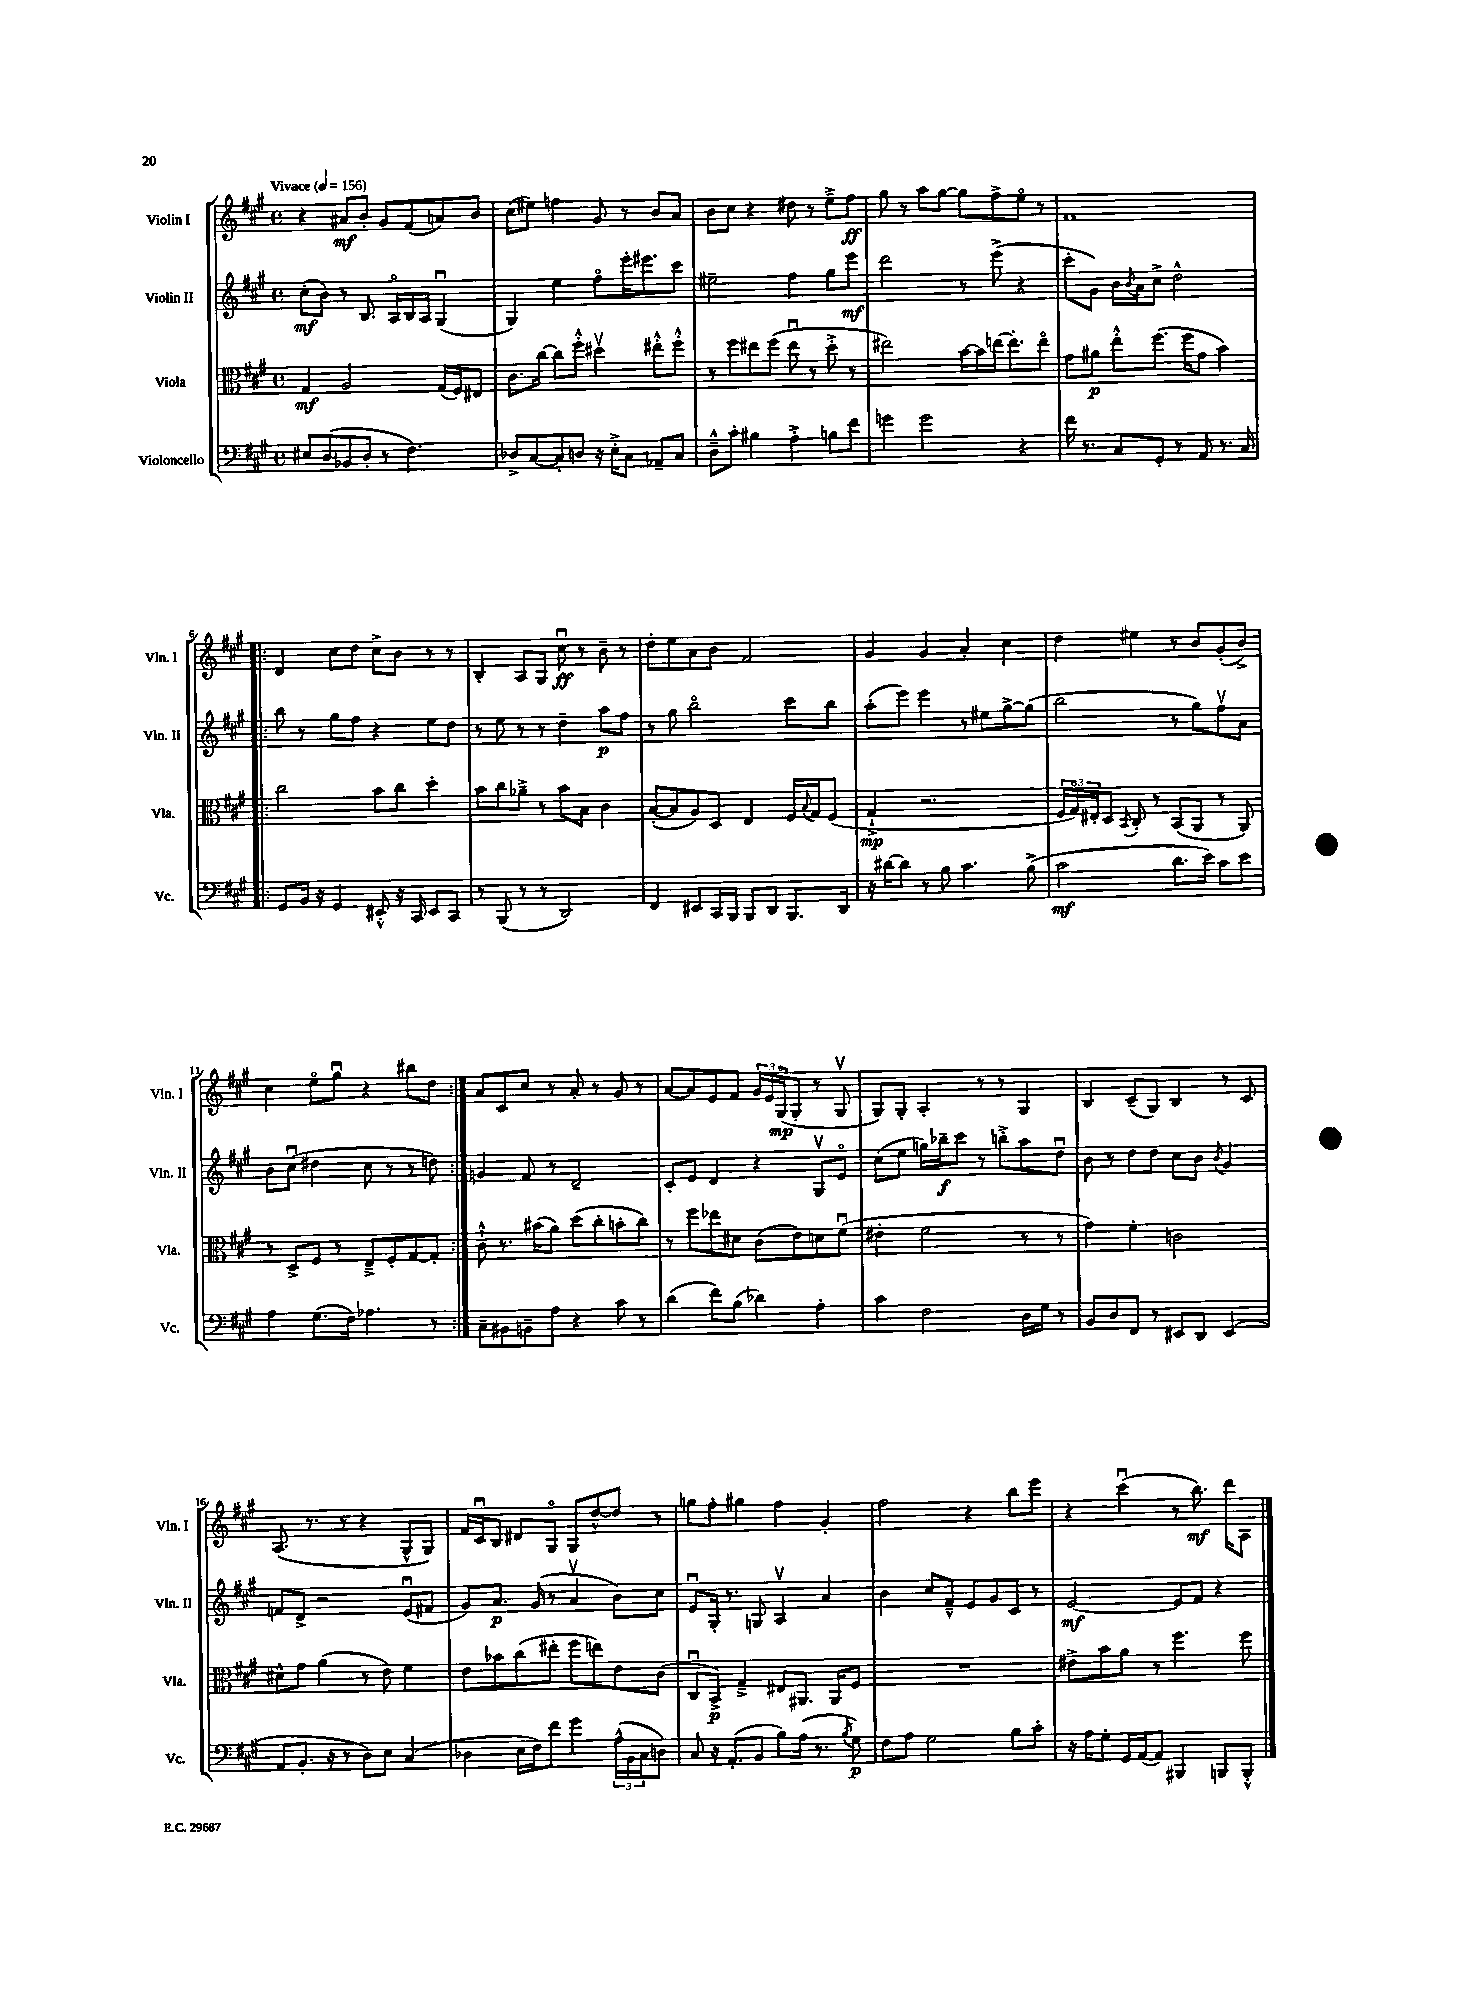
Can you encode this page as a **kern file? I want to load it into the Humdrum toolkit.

**kern	**kern	**kern	**kern
*staff4	*staff3	*staff2	*staff1
*clefF4	*clefC3	*clefG2	*clefG2
*k[f#c#g#]	*k[f#c#g#]	*k[f#c#g#]	*k[f#c#g#]
*M4/4	*M4/4	*M4/4	*M4/4
*met(c)	*met(c)	*met(c)	*met(c)
*MM156	*MM156	*MM156	*MM156
8E#	4G#	(8cc#'	4r
(8D	.	8b)	.
8BB-	2A	8r	8a#
8D'	.	8.B	8b'
8r	.	.	8g#
.	.	16Ao	.
4.F#)	.	16B	(8f#
.	.	16A	.
.	(16G#	(4G#u	8a)
.	16F#)	.	.
.	8E#	.	8b
=	=	=	=
8D-^	8.c#	4G#)	(8cc#
[8C#	.	.	8ee#)
.	[16cc#	.	.
8C#']	8cc#]	4ee	4ff
8D	8ff#'^^	.	.
16r	4dd#v	8ff#o	8g#
16E'^	.	.	.
8C#	.	16eee'	8r
.	.	8.eee#	.
8AA-~	8ee#'^^	.	8b
8C#	8ff#'^^	8ccc#	8a
=	=	=	=
8D~^^	8r	2ee#~	8b
8c#'	8ff#	.	8cc#
4B#	8ee#	.	4r
.	(8ff#	.	.
4A'^	8ee#u	4ff#	8dd#
.	8r	.	8r
8B	8dd'^	8gg#	8ee~^
8f#	8r	8eee	8ff#
=	=	=	=
4g	2ee#)	2ddd	8gg#
.	.	.	8r
2g	.	.	8aa
.	.	.	[8gg#
.	[16b	8r	8gg#]
.	16b]	.	.
.	[16ee	(8eee^	8ff#^
.	8.ee']	.	.
4r	.	4r	8eeo
.	8eeo	.	8r
=	=	=	=
16f#	8g#	8ccc#'	1f#
8.r	.	.	.
.	8a#	8g#)	.
8C#	8ee'^^	16b	.
.	.	8qb	.
.	.	16a	.
8GG#'	(8.ff#	8cc#^	.
8r	.	2dd^^	.
.	16ff#	.	.
8AA	8g#	.	.
8.r	4b)	.	.
16C#	.	.	.
=!|:	=!|:	=!|:	=!|:
8GG#	2cc#	8bb	4d
16BB	.	8r	.
16r	.	.	.
4GG#	.	8gg#	8cc#
.	.	8ff#	8dd
8EE#'^^	8b	4r	8cc#^
16r	8cc#	.	8b
16CC#	.	.	.
8EE#	4dd'	8ee	8r
8CC#	.	8dd	8r
=	=	=	=
8r	8b	8r	4B'
(8BBB	8cc#	8ee	.
8r	8a-~^	8r	8A
8r	8r	8r	8G#
2DD)	8b	4dd~	8cc#u
.	8B	.	8r
.	4c#	8aa	8b~
.	.	8ff#	8r
=	=	=	=
4FF#	([8B'	8r	8dd'
.	8B]	8gg#	8ee
8EE#	8A)	2bbo	8a
16CC#	8D	.	8b
16BBB	.	.	.
8BBB	4E	.	2f#
8DD	.	.	.
8.BBB	16F#	8ccc#	.
.	8qqB	.	.
.	16G#	.	.
.	(8F#	8bb	.
16DD	.	.	.
=	=	=	=
16r	4G#`^	(8aa'	4g#
[16d#	.	.	.
8d#]	.	8eee)	.
8r	2.r	4eee	4g#
8B	.	.	.
4.c#	.	8r	4a'
.	.	8ee#	.
.	.	[8gg#^	4cc#
(8B^	.	(8gg#]	.
=	=	=	=
2c#	24F#	2bb	4dd
.	24G#o)	.	.
.	24E#'	.	.
.	8D	.	.
.	8qBB	.	.
.	8C#'	.	4ee#
.	8r	.	.
8.d	(8BB	8r	8r
.	8AA	8gg#)	8b
16e)	.	.	.
8c#	8r	8ff#v	(8g#'
8e	8AA)	8a	8b^)
=	=	=	=
4A	8r	8b	4cc#
.	8D^	(8cc#u	.
(8.G#	8F#	4dd#	8eeo
.	8r	.	8gg#u
16F#)	.	.	.
4.A-	8E~^	8cc#	4r
.	8F#'	8r	.
.	[8G#	8r	8bb#
8r	8G#']	8dd)	8dd
=:|!	=:|!	=:|!	=:|!
8C#~	8c#`^^	4g	8a
8BB#	8.r	.	8c#
8BB~	.	8f#	8cc#
.	(16b#	.	.
8A	8a)	8r	8r
4r	(8dd	2d~	8a'
.	8cc#'	.	8r
8c#	8b'	.	8g#
8r	8cc#)	.	8r
=	=	=	=
(4d	8r	8c#'	[8a
.	8ff#	8e	8a]
8f#)	8ee-	4d	8e
(8B	8d#	.	8f#
4d-)	(8c#	4r	24g#
.	.	.	24e
.	.	.	(24G#o
.	8e)	.	8G#'
4A'	8d	8G#v	8r
.	(8f#u	8eo	8G#v
=	=	=	=
4c#	4e#'	(8cc#	8G#)
.	.	8ee	8G#'
2F#	2f#	16gg)	4A'
.	.	16bb-~	.
.	.	8ccc#	.
.	.	8r	8r
.	.	8bb'^	8r
16D	8r	8aa	4G#
16G#	.	.	.
8r	8r	8ddu	.
=	=	=	=
8BB	4g#)	8b	4B
8D	.	8r	.
8FF#	4f#'	8dd	(8c#~
8r	.	8dd	8G#)
8EE#	2c	8cc#	4B
8DD	.	8b	.
.	.	8qb	.
(4EE#	.	4g#	8r
.	.	.	8c#
=	=	=	=
8AA	8d#^^	8f	(8.A
8.BB'	8g#	8d^	.
.	.	.	8.r
.	(4a	2r	.
16r	.	.	.
8r	.	.	8r
8D)	8r	.	4r
8E	8e)	.	.
(4C#	4f#	(8eu	8G#^^
.	.	8f#	8G#)
=	=	=	=
4D-	8e	8g#)	16f#
.	.	.	16c#u
.	8b-	8.a	8B
16E	(8cc#	.	8d#
16F#)	.	(16g#	.
8f#	8ee#'	8r	8G#o
4g#	8ff#	4av	8G#
.	8ee)	.	[8dd^^
(24A^^	8e	8b)	8dd]
24BB	.	.	.
24C#	.	.	.
8D)	(8c#	8cc#	8r
=	=	=	=
8C#	8C#u	8eu	8gg
16r	8BB^)	16G#'	8ff#'
(8.AA'	.	8.r	.
.	4G#~^	.	4gg#
8BB	.	8G	.
8B)	8E#	4Av	4ff#
(16A	8.AA#	.	.
8.r	.	.	.
.	.	4a	4g#'
.	16AA#	.	.
8qB	.	.	.
8G#)	8F#	.	.
=	=	=	=
8F#	1r	4b	2ff#
8A	.	.	.
2G#	.	8cc#	.
.	.	8f#~^^	.
.	.	8e	4r
.	.	8g#	.
8B	.	8c#	8bb
8c#'	.	8r	8eee
=	=	=	=
16r	8e#^	[2e	4r
16A	.	.	.
8G#'	8b	.	.
16GG#	8a	.	(4ccc#u
([16AA	.	.	.
8AA])	8r	.	.
4BBB#	4.ff#	8e]	8r
.	.	8f#	8.bb)
8BBB	.	4r	.
.	.	.	16ddd
8BBB'^^	8ff#	.	8A
==	==	==	==
*-	*-	*-	*-
